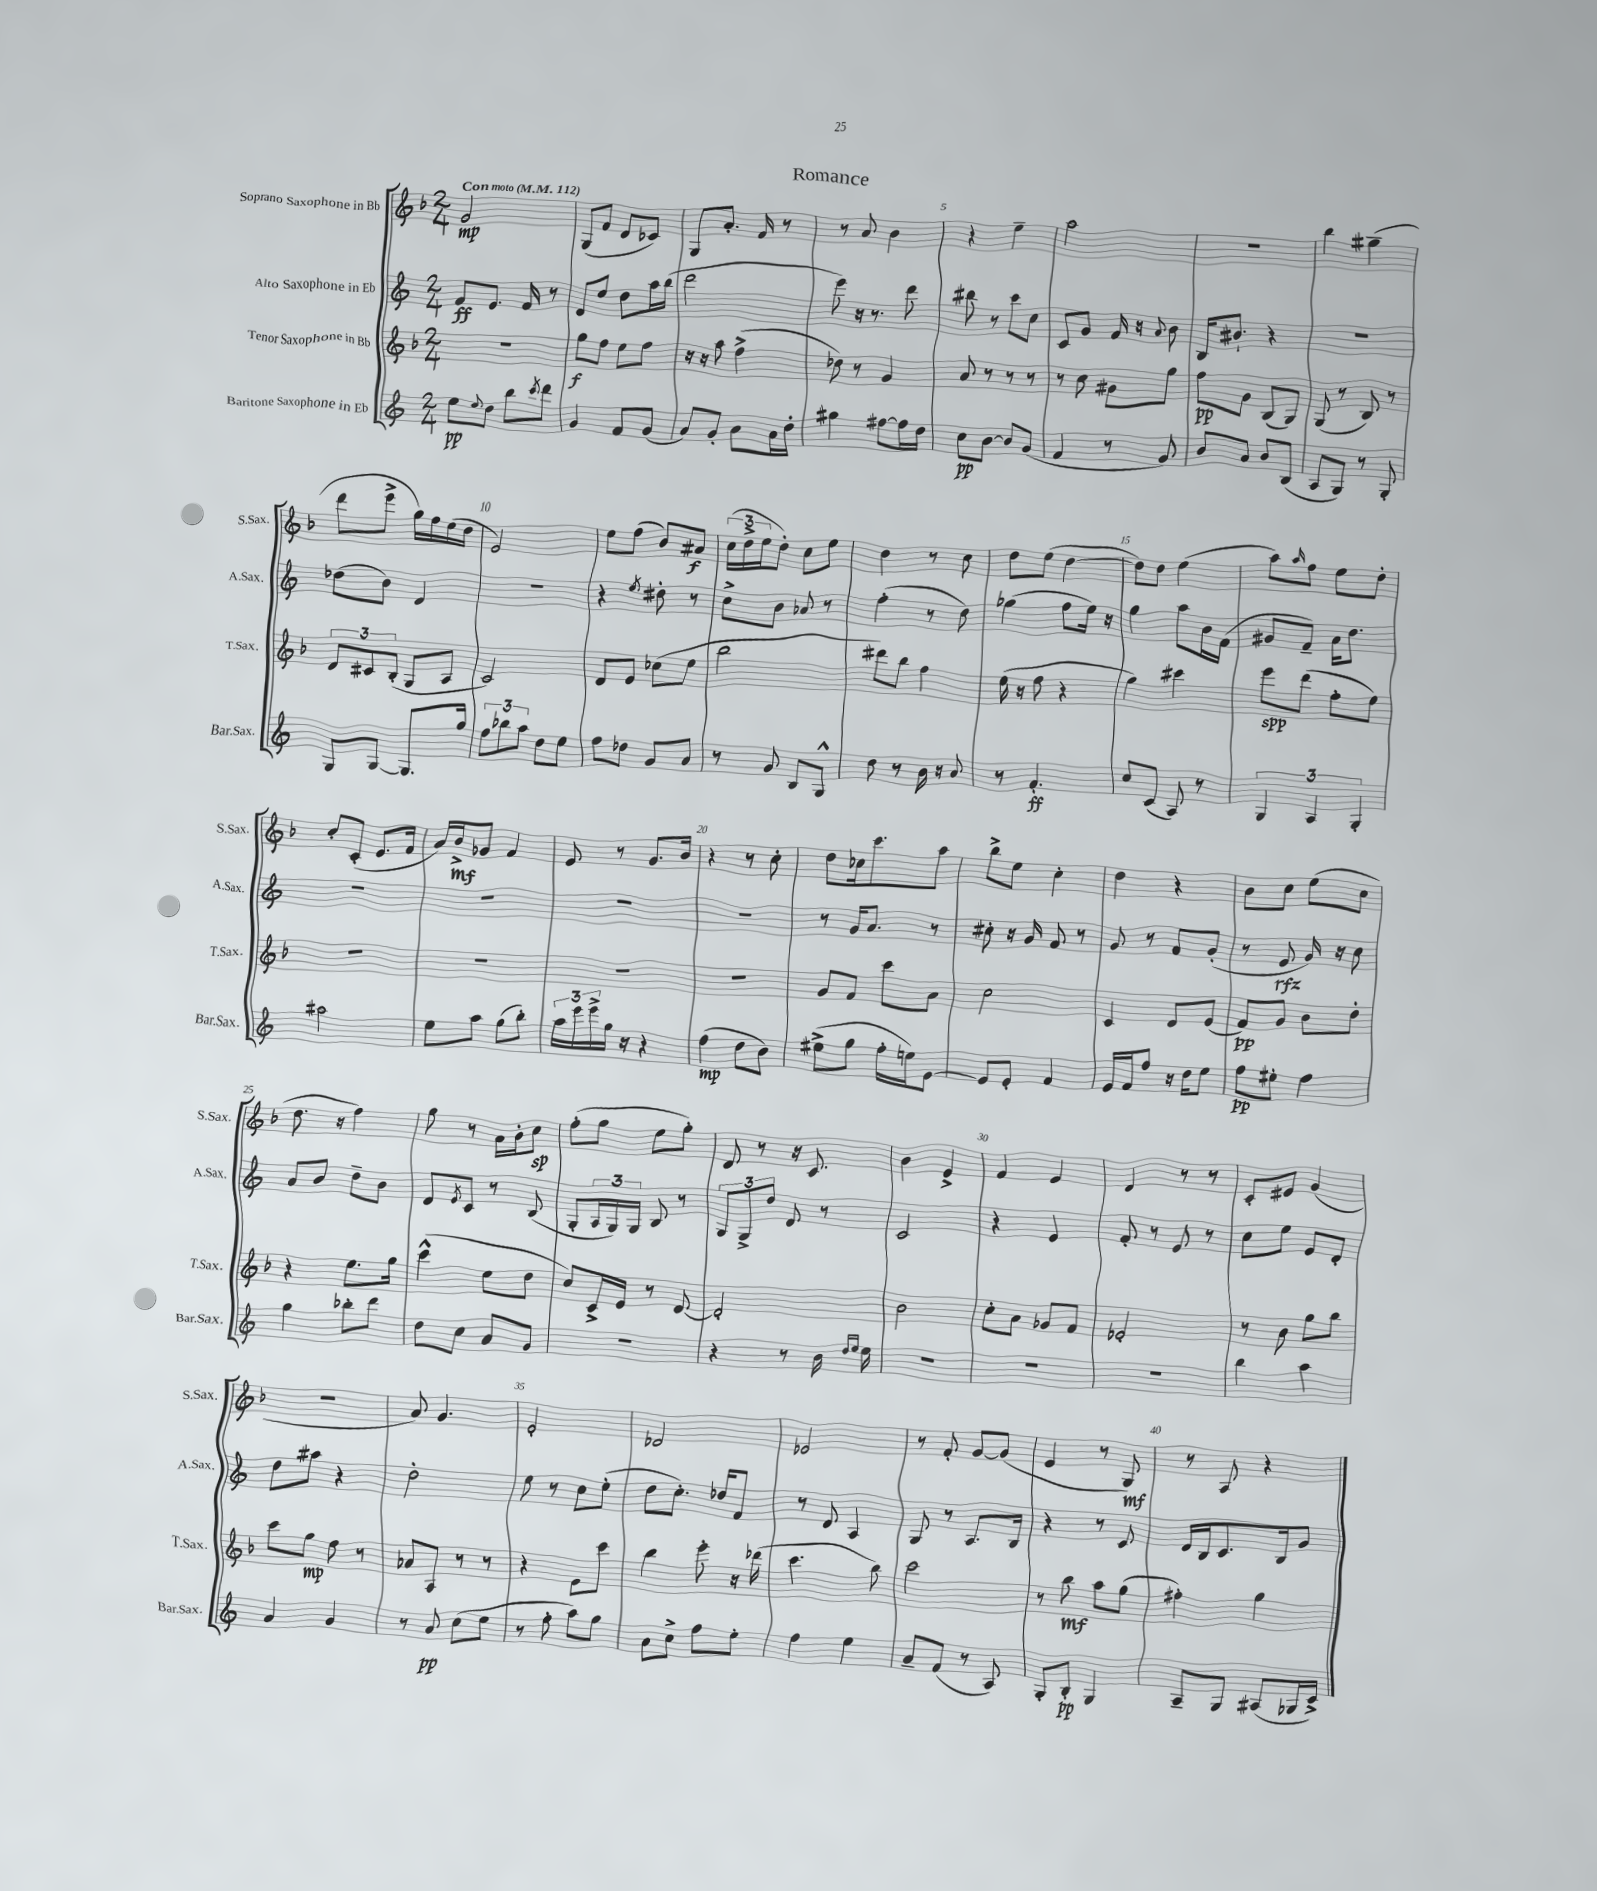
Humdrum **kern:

**kern	**kern	**kern	**kern
*staff4	*staff3	*staff2	*staff1
*clefG2	*clefG2	*clefG2	*clefG2
*k[]	*k[b-]	*k[]	*k[b-]
*M2/4	*M2/4	*M2/4	*M2/4
*MM112	*MM112	*MM112	*MM112
8ee	2r	8f	2g
8qqee	.	.	.
8dd	.	8.e	.
8bb	.	.	.
.	.	16f	.
8qccc	.	.	.
8ddd	.	8r	.
=	=	=	=
4g	8gg	8d	(8G
.	8ff	8ee	8f
8f	8ee	8dd	8d
(8g	8ff	16aa	8c-)
.	.	(16bb	.
=	=	=	=
8a)	16r	2ddd	8G
.	16r	.	.
8g'	8aa	.	8.a'
8a	(4ff^	.	.
.	.	.	16f
16a	.	.	8r
16dd'	.	.	.
=	=	=	=
4gg#	8dd-)	8eee)	8r
.	8r	16r	8a
.	.	8.r	.
[8ff#	4g	.	4b-
16ff#]	.	8ddd	.
16dd	.	.	.
=	=	=	=
8cc	8a	8bb#	4r
[8b	8r	8r	.
8b]	8r	8ccc	4ee~
(8g	8r	8cc	.
=	=	=	=
4f	8r	8c	2aa
.	8cc	8g	.
8r	8g#	16f	.
.	.	16r	.
.	.	8qqa	.
8g)	8gg	8b	.
=	=	=	=
8b	8ff	16B	2r
.	.	8.b#`	.
8a	8g	.	.
8b	(8B-	4r	.
(8B	8G)	.	.
=	=	=	=
8A	(8G	2r	4bb-
8G)	8r	.	.
8r	8B-)	.	(4gg#~
8G'	8r	.	.
=	=	=	=
8G	12d	(8dd-	8ddd
.	12c#	.	.
[8G	.	8b)	8eee^
.	(12B-'	.	.
8.G]	8G	4d	16gg)
.	.	.	16ff
.	8A	.	(16ee
16gg	.	.	16dd
=	=	=	=
12ff	2c)	2r	2e)
12bb-	.	.	.
12aa	.	.	.
8dd	.	.	.
8ee	.	.	.
=	=	=	=
8ff	8d	4r	8ee
8dd-	8e	.	(8ff
.	.	8qee	.
8g	(8cc-	8dd#'	8b-)
8a	8ee	8r	8a#
=	=	=	=
8r	2bb-	8cc^	(24cc
.	.	.	24dd^
.	.	.	24ee
8g	.	8b	8dd')
8B	.	8a-	8cc
8G^^	.	8r	8ee
=	=	=	=
8dd	8ddd#)	(4ff'	4dd
8r	8bb-	.	.
16b	4ff	8r	8r
16r	.	.	.
8a	.	8dd)	8cc
=	=	=	=
8r	(16ee	(4gg-	8dd
.	16r	.	.
4.f'	8ff	.	(8ee
.	4r	8ff	[4dd
.	.	16ee)	.
.	.	16r	.
=	=	=	=
8cc	4gg)	4gg	8dd])
(8c	.	.	8dd
8A)	4ccc#	8aa	(4ee
8r	.	16b	.
.	.	(16f	.
=	=	=	=
6G	8eee	8g#	8aa)
.	.	.	16qqaa
.	(8ddd	8f~)	8ff
6A	.	.	.
.	8ff'	16a	8ee
.	.	8.dd	.
6G'	.	.	.
.	8ee)	.	8dd'
=	=	=	=
2aa#	2r	2r	8cc'
.	.	.	(8c'
.	.	.	8.e
.	.	.	16f
=	=	=	=
8ee	2r	2r	16a)
.	.	.	16b-^
8aa	.	.	8g-
(8gg	.	.	4f
8bb')	.	.	.
=	=	=	=
24aa	2r	2r	8e
24eee	.	.	.
24eee^	.	.	.
16gg	.	.	8r
16r	.	.	.
4r	.	.	8.g
.	.	.	16b-
=	=	=	=
(4ff	2r	2r	4r
8dd	.	.	8r
8b)	.	.	8cc'
=	=	=	=
(8ee#^	8g	8r	8dd
8gg	8f	16g	16cc-
.	.	8.a	8.ccc
16ff'	8ccc	.	.
16ee)	.	.	.
[8e	8a	8r	8aa
=	=	=	=
8e]	2cc	8cc#'	8bb-^
8e'	.	16r	8ee
.	.	16g	.
4f	.	8f	4cc'
.	.	8r	.
=	=	=	=
16e	4c	8g	4dd
16f	.	.	.
8ff	.	8r	.
16r	8d	8f	4r
16dd	.	.	.
8ee	(8e	(8g'	.
=	=	=	=
8ff	8f)	8r	8b-
8ee#'	8g	8e	8cc
4ff	8b-	16g)	(8ee
.	.	16r	.
.	8dd'	8cc	8cc
=	=	=	=
4gg	4r	8a	8.dd
.	.	8b	.
.	.	.	16r
8bb-'	8.ee	8dd~	4ff)
8ddd	.	8b	.
.	16gg	.	.
=	=	=	=
8dd	(4ccc^^	8d	8gg
.	.	8qe	.
8cc	.	8c	8r
8a	8ee	8r	16a
.	.	.	16b-'
8g	8dd	(8B	8cc
=	=	=	=
2r	8cc)	8G'	(8ff'
.	16c^	24A	8gg
.	.	24G)	.
.	16e	.	.
.	.	24G	.
.	8r	8B	8ee
.	[8d	8r	8gg')
=	=	=	=
4r	2d']	12G	8d
.	.	12G^	.
.	.	.	8r
.	.	12dd	.
8r	.	8d	16r
.	.	.	8.c
16b	.	8r	.
16qqdd	.	.	.
16qqee	.	.	.
16ee	.	.	.
=	=	=	=
2r	2b-	2c	4b-
.	.	.	4e^
=	=	=	=
2r	8cc'	4r	4f
.	8a	.	.
.	8g-	4e	4e
.	8f	.	.
=	=	=	=
2r	2e-'	8f'	4d
.	.	8r	.
.	.	8e	8r
.	.	8r	8r
=	=	=	=
4bb	8r	8cc	8c'
.	8b-	8ee	8e#
4aa	8gg	8e	(4g
.	8bb-	8d'	.
=	=	=	=
4a	8ccc	8dd	2r
.	8gg	8aa#	.
4g	8ff	4r	.
.	8r	.	.
=	=	=	=
8r	8a-	2dd'	8a)
8a	8A	.	4.g
(8cc	8r	.	.
8ee	8r	.	.
=	=	=	=
8r	4r	8ee	2e'
8ff'	.	8r	.
8aa)	8e	8cc	.
8gg	8ccc	(8ee'	.
=	=	=	=
8a	4bb-	8dd	2d-
8cc^	.	8.cc')	.
8ff	8eee'	.	.
.	.	16dd-	.
8ee'	16r	8f	.
.	(16ddd-	.	.
=	=	=	=
4ff	4.ccc	8r	2e-
.	.	8d	.
4ee	.	4A	.
.	8bb-)	.	.
=	=	=	=
8a~	2ccc	8G	8r
(8f	.	8r	8f'
8r	.	8.A	[8g
8A)	.	.	(8g]
.	.	16B	.
=	=	=	=
8G'	8r	4r	4e
8B'	8bb-	.	.
4G	8aa	8r	8r
.	(8gg	8c	8G)
=	=	=	=
8A~	4ff#')	16d	8r
.	.	16B	.
8G	.	8.c	8A
(8A#	4gg	.	4r
.	.	16B	.
16G-	.	8g	.
16c^)	.	.	.
==	==	==	==
*-	*-	*-	*-
